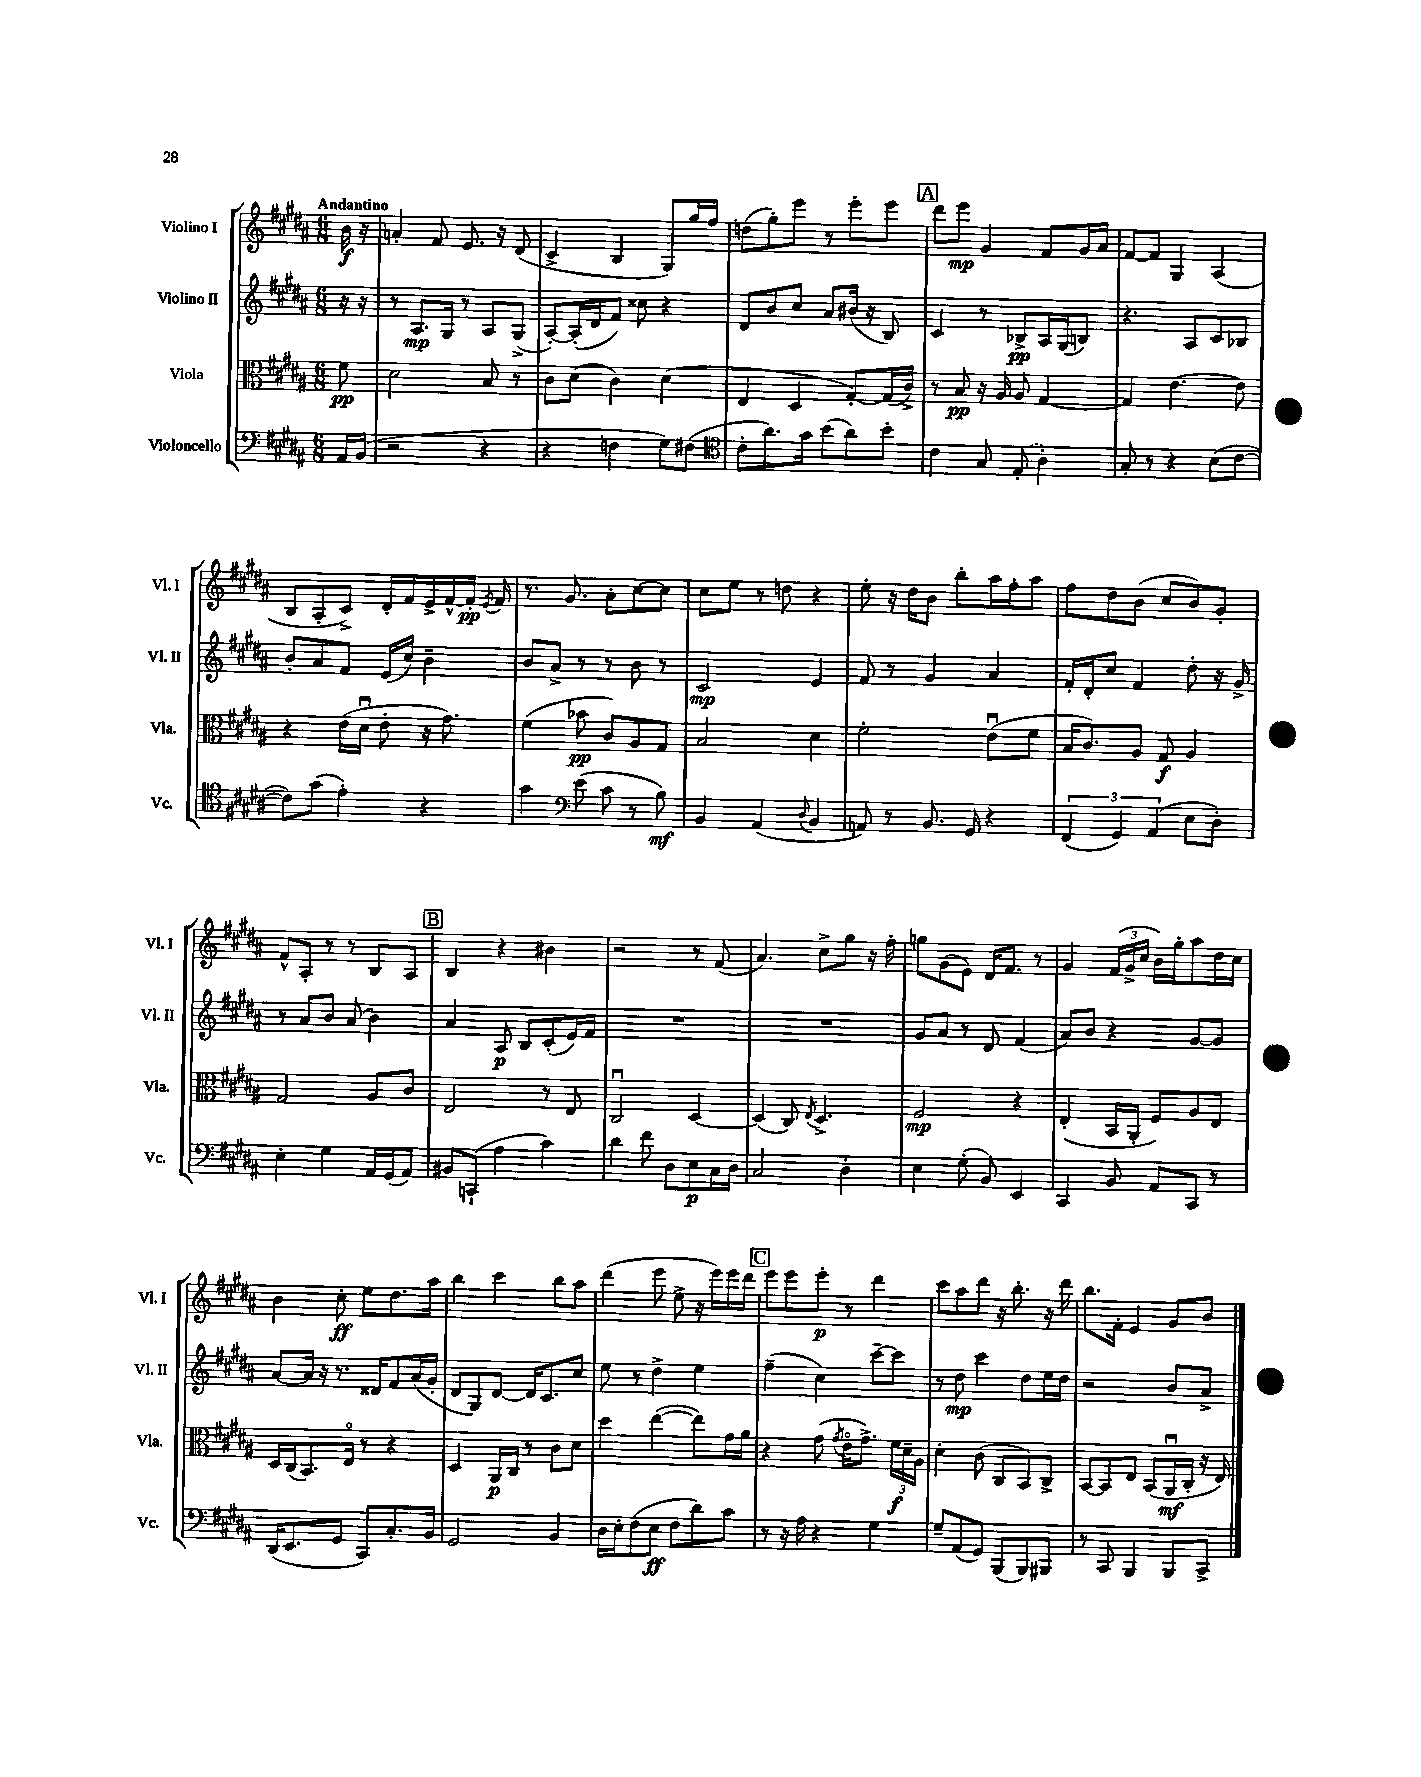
<<
\new StaffGroup <<
\new Staff = "s0" \with { instrumentName = "Violino I" shortInstrumentName = "Vl. I" } {
    \clef treble \key b \major \numericTimeSignature \time 6/8 \partial 8 \tempo "Andantino"
    \autoBeamOff b'16\f r16 |
    a'4-. fis'8 e'8. r16 dis'8( |
    cis'4-> b4 gis8[) gis''16 fis''16] |
    d''8[( gis''8-.) e'''8] r8 e'''8[-. e'''8] |
    \mark \markup { \box "A" } dis'''8[ e'''8]\mp gis'4 fis'8[ gis'16 ais'16] |
    fis'8[~ fis'8] gis4 ais4( |
    b8[ ais8-. cis'8]->) dis'16[-. fis'16 e'16-> fis'16~-^ fis'16]-.\pp \acciaccatura { e'8 } fis'16 |
    r8. gis'8. ais'8[-. cis''8~ cis''8] |
    cis''8[ e''8] r8 d''8 r4 |
    e''8-. r16 dis''16[ b'8] b''8[-. ais''16 fis''16-. ais''8] |
    fis''8[ dis''8 b'8]( cis''8[ b'8) gis'8]-. |
    fis'8[-^ ais8]-. r8 r8 b8[ ais8] |
    \mark \markup { \box "B" } b4 r4 bis'4 |
    r2 r8 fis'8( |
    ais'4.) cis''8[-> gis''8] r16 fis''16-. |
    g''8[ gis'8( e'8]) dis'16[ fis'8.] r8 |
    gis'4 \tuplet 3/2 { fis'16[( gis'16-> cis''16] } b'16[) gis''16-. ais''8 dis''16 cis''16] |
    b'4 cis''8-.\ff e''8[ dis''8. ais''16] |
    b''4 cis'''4 b''8[ ais''8] |
    dis'''4( e'''8 e''8-> r16 e'''16[) e'''16 dis'''16] |
    \mark \markup { \box "C" } e'''8[ e'''8 e'''8]-.\p r8 dis'''4 |
    cis'''8[ ais''8 dis'''8] r16 b''8.-. r16 dis'''16 |
    b''8.[ fis'16]-. e'4 gis'8[ b'8] \bar "|." |
}
\new Staff = "s1" \with { instrumentName = "Violino II" shortInstrumentName = "Vl. II" } {
    \clef treble \key b \major \numericTimeSignature \time 6/8 \partial 8
    \autoBeamOff r16 r16 |
    r8 ais8.[\mp gis16] r8 ais8[ gis8]->( |
    ais8[~-.) ais16-.( dis'16 fis'8]) cisis''8 r4 |
    dis'8[ b'8 cis''8] ais'8[ bis'16]( r16 b8) |
    \mark \markup { \box "A" } cis'4 r8 bes8[->\pp ais16 gis16( b8]) |
    r4. ais8[ cis'8 bes8] |
    b'8[-. ais'8 fis'8] e'16[( cis''16]) b'4-- |
    b'8[ ais'8]-> r8 r8 b'8 r8 |
    cis'2\mp e'4 |
    fis'8 r8 gis'4 ais'4 |
    fis'16[-. dis'16-. cis''8] fis'4 dis''8-. r16 gis'16-> |
    r8 ais'8[ b'8] ais'8( b'4) |
    \mark \markup { \box "B" } ais'4 ais8\p b8[ cis'8-.( e'16) fis'16] |
    R2. |
    R2. |
    gis'8[ ais'8] r8 dis'8 fis'4( |
    ais'8[) b'8] r4 gis'8[~ gis'8] |
    ais'8[~ ais'16] r16 r8. disis'16[ fis'8 ais'16( gis'16]-. |
    dis'8[ gis8) dis'8]~ dis'16[ cis'8. cis''8] |
    e''8 r8 dis''4-> e''4 |
    \mark \markup { \box "C" } fis''4--( cis''4) cis'''8[~-- cis'''8] |
    r8 dis''8\mp cis'''4 dis''8[ e''16 dis''16] |
    r2 b'8[ ais'8]-> \bar "|." |
}
\new Staff = "s2" \with { instrumentName = "Viola" shortInstrumentName = "Vla." } {
    \clef alto \key b \major \numericTimeSignature \time 6/8 \partial 8
    \autoBeamOff fis'8\pp |
    dis'2 b8 r8 |
    cis'8[ dis'8]( cis'4) dis'4( |
    e4 dis4 gis8[~-.) gis16( cis'16]->) |
    \mark \markup { \box "A" } r8 b8\pp r16 ais16 ais8 gis4~ |
    gis4 e'4.~ e'8 |
    r4 e'16[( dis'16]\downbow e'8-. r16 gis'8.) |
    fis'4( bes'8\pp cis'8[) ais8 gis8] |
    b2 dis'4 |
    fis'2-. e'8[\downbow( fis'8] |
    b16[ cis'8.) ais8] gis8\f ais4 |
    gis2 ais8[ cis'8] |
    \mark \markup { \box "B" } e2 r8 e8 |
    cis2\downbow dis4~ |
    dis4( cis8) \acciaccatura { e8 } dis4.-> |
    fis2\mp r4 |
    e4-.( b,16[ ais,16]-. fis8[) ais8 e8] |
    dis16[ cis16( b,8.) e16]\flageolet r8 r4 |
    dis4 ais,16[\p cis16] r8 cis'8[ dis'8] |
    dis''4 e''4~( e''8[) gis'16 ais'16] |
    \mark \markup { \box "C" } r4 gis'8( \acciaccatura { gis'8 } e'16[\flageolet gis'8.]->) \tuplet 3/2 { fis'16[\f dis'16-- ais16] } |
    dis'4-. cis'8( cis8[ b,8) cis8]-> |
    b,8[~ b,8 e8] b,8[( ais,16\downbow\mf cis16]-. r16 e16) \bar "|." |
}
\new Staff = "s3" \with { instrumentName = "Violoncello" shortInstrumentName = "Vc." } {
    \clef bass \key b \major \numericTimeSignature \time 6/8 \partial 8
    \autoBeamOff ais,16[ b,16]( |
    r2 r4 |
    r4 f4 gis8[) fis8]( |
    \clef tenor cis'8[-. ais'8.) gis'16] b'8[( ais'8) b'8]-. |
    \mark \markup { \box "A" } cis'4 gis8 \once \slurDashed e8-.( ais4-.) |
    gis8-. r8 r4 b8[( cis'8]~ |
    cis'8[) gis'8]( e'4-.) r4 |
    gis'4 \clef bass e'8( cis'8 r8 b8\mf) |
    b,4 ais,4( \appoggiatura { dis8 } b,4 |
    a,8) r8 b,8. gis,16 r4 |
    \tuplet 3/2 { fis,4( gis,4) ais,4( } e8[ dis8]-.) |
    e4-. gis4 ais,16[ gis,16( ais,8]) |
    \mark \markup { \box "B" } bis,8[ c,8]-!( ais4 cis'4) |
    dis'4 fis'8 dis8[ e8\p cis16 dis16] |
    cis2 dis4-. |
    e4 gis8-.( b,8) e,4 |
    cis,4 b,8 ais,8[ cis,8] r8 |
    dis,16[( e,8. gis,8] cis,8[) cis8.-. b,16] |
    gis,2 b,4 |
    dis16[ e16-. fis8( e8]\ff fis8[ dis'8) cis'8] |
    \mark \markup { \box "C" } r8 r16 ais16 r4 gis4 |
    gis8[-- ais,8( gis,8]) b,,8[( b,,8) bis,,8] |
    r8 cis,8 b,,4 b,,8[ cis,8]-> \bar "|." |
}
>>
>>
\layout { \context { \Score \remove "Bar_number_engraver" } }
